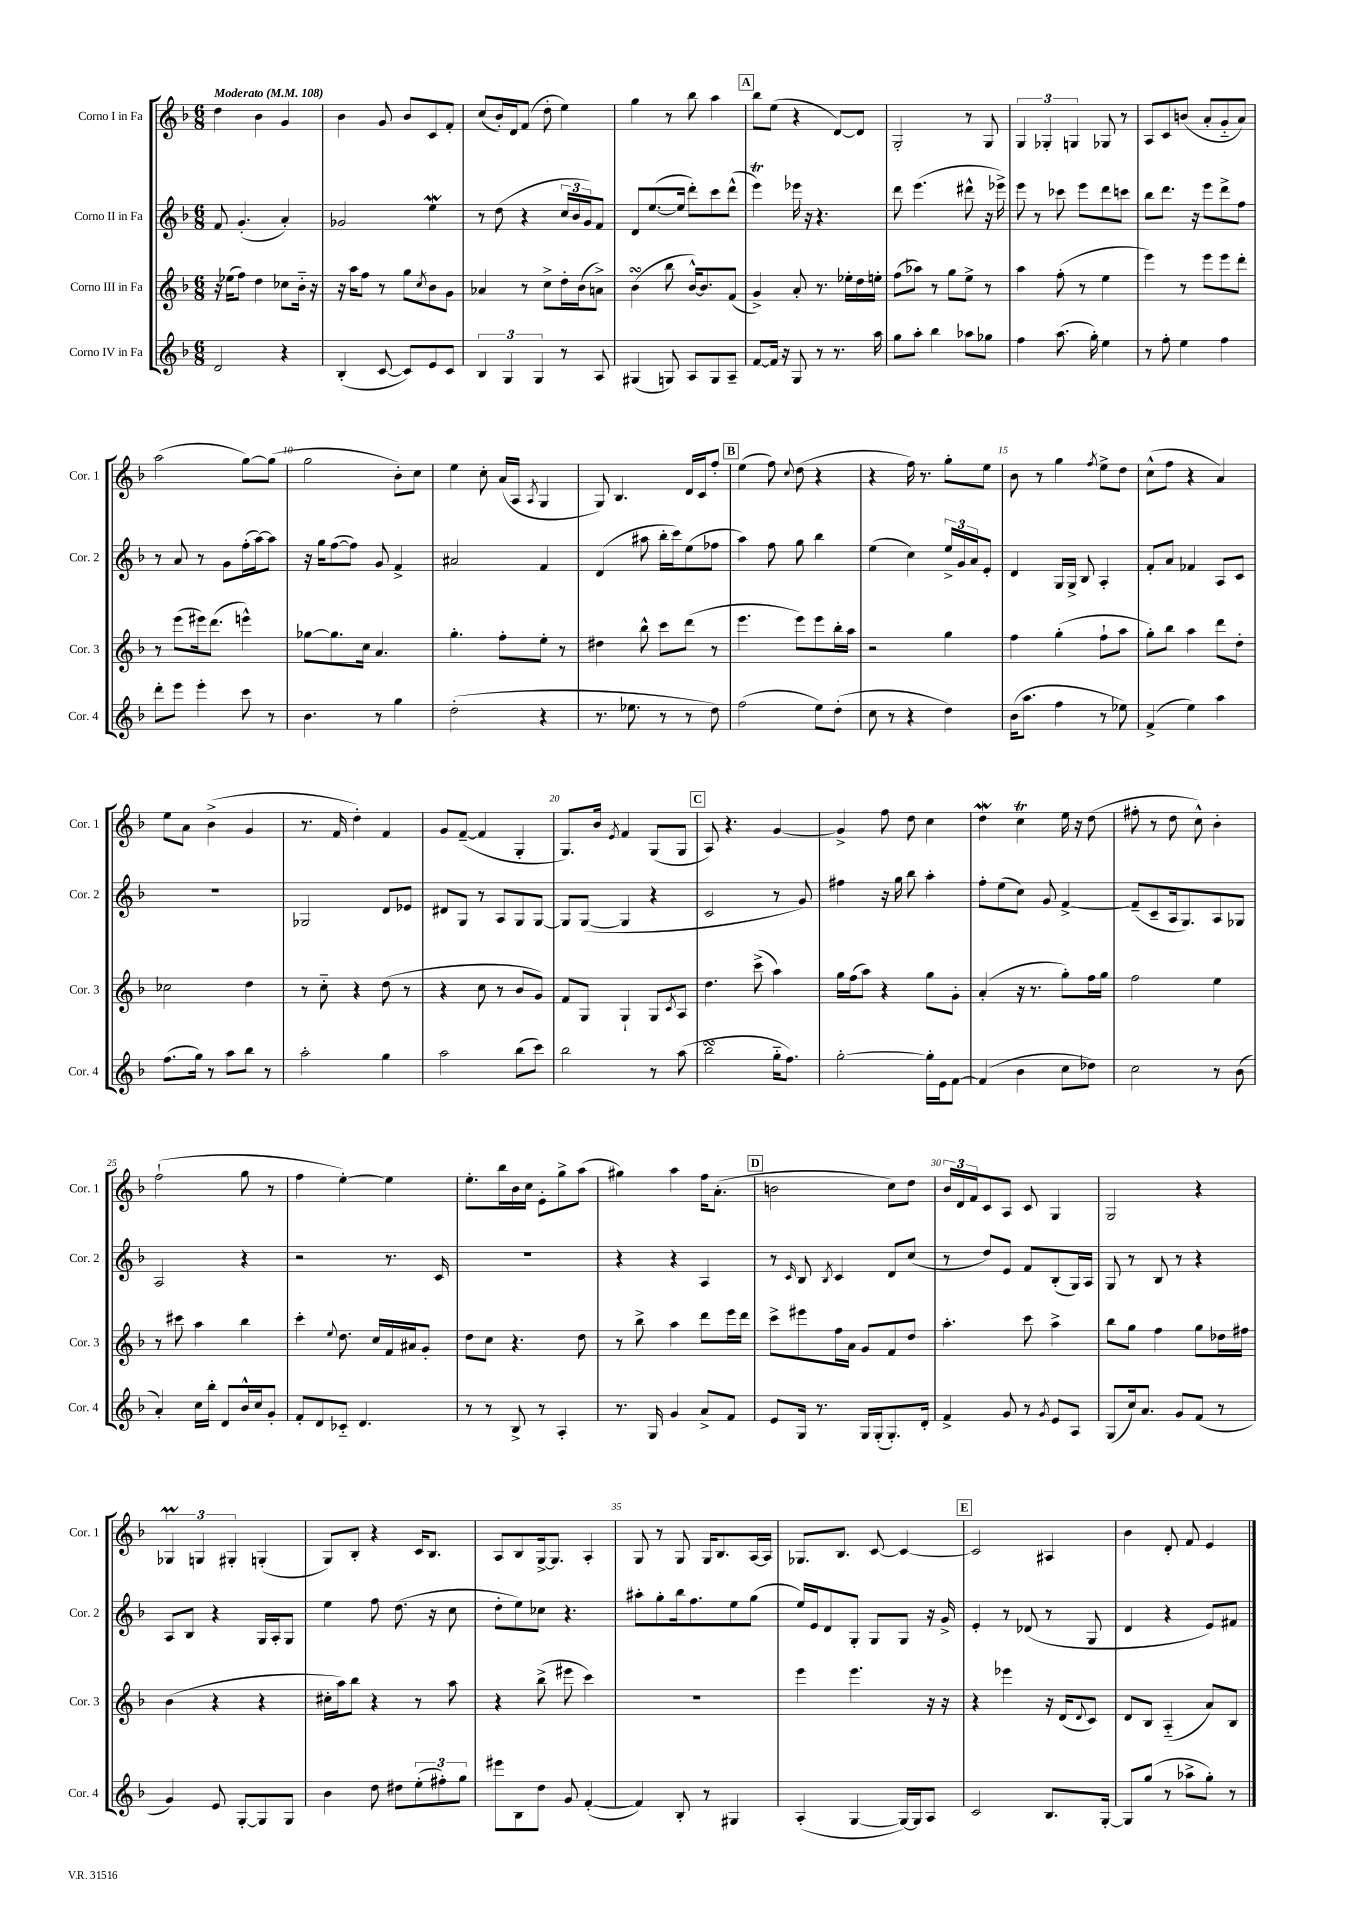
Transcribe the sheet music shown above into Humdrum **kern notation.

**kern	**kern	**kern	**kern
*part4	*part3	*part2	*part1
*staff4	*staff3	*staff2	*staff1
*I"Corno IV in Fa	*I"Corno III in Fa	*I"Corno II in Fa	*I"Corno I in Fa
*I'Cor. 4	*I'Cor. 3	*I'Cor. 2	*I'Cor. 1
*clefG2	*clefG2	*clefG2	*clefG2
*k[b-]	*k[b-]	*k[b-]	*k[b-]
*M6/8	*M6/8	*M6/8	*M6/8
*MM108	*MM108	*MM108	*MM108
=1	=1	=1	=1
!	!	!	!LO:TX:a:B:t=Moderato
2d/	16r	8f/	4dd\
.	(16ee-X\KL	.	.
.	8ff\J)	(4.g'/	.
.	4dd\	.	4b-\
4r	8cc-X\L	4a'/)	4g/
.	16b-\Jk	.	.
.	16r	.	.
=2	=2	=2	=2
(4B-'/	16r	2g-X/	4b-\
.	16aa\KL	.	.
.	8ff\J	.	.
[8c/	8r	.	8g/
8c/L])	8gg\L	.	8b-/L
.	8qcc/	.	.
8e/	8b-\	4eeW\	8c/
8c/J	8g\J	.	8f'/J
=3	=3	=3	=3
6B-/	4a-X/	8r	(8cc/L
.	.	(8dd\	16b-'/L)
6G/	.	.	.
.	.	.	16d/J
.	8r	4r	(8f/J
6G/	.	.	.
.	8cc^\L	.	8dd'\
8r	16dd'\L	24cc/LL	4ee\)
.	.	24b-/	.
.	(16b-\J	.	.
.	.	24g/J)	.
8A/	8an^\J)	8f/J	.
=4	=4	=4	=4
(4G#X/	(4b-sSSs\	8d/L	4gg\
.	.	([8.ee/	.
8Gn/)	8bb-\	.	8r
.	.	16ee/Jk]	.
8A/L	[16b-^^/KL)	8ddd'\L)	8bb-\
.	8.b-/]	.	.
8G/	.	8ccc\	4aa\
8A~/J	(8f/J	(8ddd^^\J	.
!!LO:REH:place=s1:t=A
=5	=5	=5	=5
[8f/L	4g^/)	4eeet\)	8bb-\L
16f/Jk]	.	.	(8ee\J
16r	.	.	.
8G/	8a'/	16eee-X\	4r
.	.	16r	.
8r	8.r	4.r	.
8.r	.	.	[8d/L)
.	16ee-X'\LL	.	.
.	16dd\	.	8d/J]
16aa\	16een'\JJ	.	.
=6	=6	=6	=6
8gg\L	(8ff\L	8ddd\	2G'/
8aa'\J	8aa-X\J)	(4.eee\	.
4bb-\	8r	.	.
.	8gg\L	.	.
8aa-X\L	8ee^\J	8ddd#X^^\	8r
8gg-X\J	8r	16r	8G/
.	.	16eee-X^\)	.
=7	=7	=7	=7
4ff\	4aa\	8eee\	6G/
.	.	8r	.
.	.	.	6G-X'/
(8.aa\	(8ff'\	8ccc-X\	.
.	.	.	6Gn/
.	8r	8eee\L	.
16gg'\)	.	.	.
4ee\	4ee\	8ddd\	8G-X/
.	.	8cccn\J	8r
=8	=8	=8	=8
8r	4eee\)	8bb-\L	8A/L
8ff'\	.	8.ddd\J	8c/
4ee\	8r	.	(8bn/J
.	.	16r	.
.	8eee\L	8eee\L	8a'/L
4ff\	8eee\	8ddd^\	8g/
.	8ddd'\J	8ff\J	8a/J)
!!LO:LB:g=z
=9	=9	=9	=9
8ddd'\L	8r	8r	(2aa\
8eee\J	(8eee\L	8a/	.
4eee'\	16eee#X\k)	8r	.
.	(8.ddd\J	.	.
.	.	8g\L	.
8ccc\	4eeen^^\)	(16ff'\L	[8gg\L)
.	.	[16aa\J)	.
8r	.	8aa\J]	(8gg\J]
=10	=10	=10	=10
4.b-\	[8gg-X\L	16r	2gg\
.	.	16gg\KL	.
.	8.gg-\]	([8ff\	.
.	.	8ff\J])	.
.	16cc\Jk	.	.
8r	4.a/	8g/	.
4gg\	.	4f^/	8b-'\L)
.	.	.	8cc\J
=11	=11	=11	=11
(2dd'\	4.gg'\	2a#X/	4ee\
.	.	.	8cc'\
.	8ff'\L	.	(16a/LL
.	.	.	16A/JJ
.	.	.	8qA/
4r	8ee'\J	4f/	4G/
.	8r	.	.
=12	=12	=12	=12
8.r	4dd#X\	(4d/	8G/)
.	.	.	4.B-/
8.ee-X\	.	.	.
.	8bb-^^\	8aa#X\	.
8r	8ccc\L	16bb-'\LL	.
.	.	16ccc\J)	.
8r	(8ddd\J	(8ee\	16d/LL
.	.	.	16c/J
8dd\)	8r	8ff-X\J	8ff'/J
!!LO:REH:place=s1:t=B
=13	=13	=13	=13
(2ff\	4.eee\	4aa\)	(4ee\
.	.	8ff\	8ff\)
.	.	.	8qqcc/
.	8eee\L)	8gg\	(8dd\
8ee\L)	8eee\	4bb-\	4r
(8dd'\J	16bb-'\L	.	.
.	16aa\JJ	.	.
=14	=14	=14	=14
8cc\	2r	(4ee\	4r
8r	.	.	.
4r	.	4cc\)	16ff\)
.	.	.	8.r
4dd\)	4gg\	24ee^/LL	8gg'\L
.	.	24g/	.
.	.	24a/J	.
.	.	8e'/J	8ee\J
=15	=15	=15	=15
(16b-\KL	4ff\	4d/	8b-\
8.aa\J	.	.	.
.	.	.	8r
4ff\	(4gg'\	16G/LL	4gg\
.	.	16G^/JJ	.
.	.	8B-/	.
.	.	.	8qff/
8r	8ff`\L	4A'/	8ee^\L
8ee-X\)	8aa\J	.	8dd\J
=16	=16	=16	=16
(4f^/	8gg'\L)	8f'/L	(8cc^^\L
.	8bb-\J	8a/J	8ff\J
4ee\)	4aa\	4f-X/	4r
4aa\	8ddd\L	8A/L	4a/)
.	8dd'\J	8c/J	.
!!LO:LB:g=z
=17	=17	=17	=17
(8.ff\L	2cc-X\	2.r	8ee\L
.	.	.	8a\J
16gg\Jk)	.	.	.
8r	.	.	(4b-^\
8aa\L	.	.	.
8bb-\J	4dd\	.	4g/
8r	.	.	.
=18	=18	=18	=18
2aa'\	8r	2G-X/	8.r
.	8cc\	.	.
.	.	.	16f/
.	4r	.	4dd'\)
4gg\	(8dd\	8d/L	4f/
.	8r	8e-X/J	.
=19	=19	=19	=19
2aa\	4r	8d#X/L	8g/L
.	.	8G/J	([8f~/J
.	8cc\	8r	4f/]
.	8r	8A/L	.
(8bb-\L	8b-/L	8G/	4G'/
8ccc\J)	8g/J)	[8G/J	.
=20	=20	=20	=20
2bb-\	8f/L	8G/L]	8.G/L)
.	8G/J	([8G/J	.
.	.	.	16b-/Jk
.	.	.	8qe/
.	4G`/	4G/]	4f/
8r	8G/L	4r	(8G/L
.	8qc/	.	.
(8aa\	8A/J	.	8G/J
!!LO:REH:place=s1:t=C
=21	=21	=21	=21
2bb-sSSs\	4.dd\	2c/	8A/)
.	.	.	4.r
.	(8ccc^\	.	.
16gg\KL	4aa\)	8r	[4g/
8.ff\J)	.	.	.
.	.	8g/)	.
=22	=22	=22	=22
[2gg'\	16gg\LL	4ff#X\	4g^/]
.	(16ff\J	.	.
.	8aa\J)	.	.
.	4r	16r	8ff\
.	.	16gg\	.
.	.	8bb-\	8dd\
16gg'\LL]	8gg\L	4aa'\	4cc\
16e\J	.	.	.
[8f\J	8g'\J	.	.
=23	=23	=23	=23
(4f/]	(4a'/	8ff'\L	4ddW\
.	.	(8ee\	.
4b-\	16r	8cc\J)	4ccT\
.	8.r	.	.
.	.	8g/	.
8cc\L	8gg'\L)	[4f^/	16ee\
.	.	.	16r
8dd-X\J)	16ff\L	.	(8dd\
.	16gg\JJ	.	.
=24	=24	=24	=24
2cc\	2ff\	(8f~/L]	8ff#X'\
.	.	8c~/	8r
.	.	16A/k	8dd\
.	.	8.G/)	.
.	.	.	8cc^^\)
8r	4ee\	8A/	4b-'\
(8b-\	.	8G-X/J	.
!!LO:LB:g=z
=25	=25	=25	=25
4a'/)	8r	2A/	(2ff`\
.	8ccc#X\	.	.
16cc\LL	4aa\	.	.
16bb-'\JJ	.	.	.
8d/L	.	.	.
16b-^^/L	4bb-\	4r	8gg\
16cc/J	.	.	.
8g'/J	.	.	8r
=26	=26	=26	=26
8f'/L	4ccc'\	2r	4ff\
8d/	.	.	.
.	8qqee/	.	.
8c-X/J	8.dd\	.	[4ee'\)
4.d/	.	.	.
.	16cc/LL	.	.
.	16f/	8.r	4ee\]
.	16a#X/J	.	.
.	8g'/J	.	.
.	.	16c/	.
=27	=27	=27	=27
8r	8dd\L	2.r	8.ee'\L
8r	8cc\J	.	.
.	.	.	16bb-\L
8B-^/	4.r	.	16b-\
.	.	.	16cc\JJ
8r	.	.	8e'\L
4A'/	.	.	8gg^\
.	8dd\	.	(8aa\J
=28	=28	=28	=28
8.r	8r	4r	4gg#X\)
.	8bb-^\	.	.
16G/	.	.	.
4g/	4aa\	4r	4aa\
8a^/L	8ddd\L	4A/	16ff\KL
.	.	.	(8.a'\J
8f/J	16eee\L	.	.
.	16ddd\JJ	.	.
!!LO:REH:place=s1:t=D
=29	=29	=29	=29
8e/L	8ccc^\L	8r	2bn\
.	.	16qqc/	.
16G/Jk	8eee#X\	8B-/	.
8.r	.	.	.
.	.	8qB-/	.
.	16ff\L	4c/	.
.	16a\JJ	.	.
16G/LL	8g/L	.	.
(16G'/J	.	.	.
8.G'/)	8f/	8d/L	8cc\L)
.	8dd/J	(8cc/J	8dd\J
16d'/Jk	.	.	.
=30	=30	=30	=30
4f^/	4.aa'\	8r	24b-/LL
.	.	.	24d/
.	.	.	24f/J
.	.	8dd/L)	8c/
8g/	.	8e/J	8A/J
8r	8ccc\	8f/L	8c/
8qg/	.	.	.
8e/L	4aa^\	(8B-'/	4G/
8A/J	.	16G/L)	.
.	.	16A/JJ	.
=31	=31	=31	=31
(8G/L	8bb-\L	8G/	2G/
16cc/k)	8gg\J	8r	.
8.a/J	.	.	.
.	4ff\	8B-/	.
8g/L	.	8r	.
(8f/J	8gg\L	4r	4r
8r	16dd-X\L	.	.
.	16ff#X\JJ	.	.
!!LO:LB:g=z
=32	=32	=32	=32
4g/)	(4b-\	8A/L	6G-XM/
.	.	8B-/J	.
.	.	.	6Gn/
8e/	4r	4r	.
.	.	.	6G#X'/
[8G'/L	.	.	.
8G/]	4r	16G/LL	(4Gn'/
.	.	16A'/J	.
8G/J	.	8G/J	.
=33	=33	=33	=33
4b-\	16cc#X'\LL	4ee\	8G/L)
.	16aa\J)	.	.
.	8bb-\J	.	8B-'/J
8dd\	4r	8ff\	4r
8dd#X\L	.	(8.dd\	.
(12ee'\	8r	.	16c/KL
.	.	16r	8.B-/J
12ff#X'\)	.	.	.
.	8aa\	8cc\	.
12gg\J	.	.	.
=34	=34	=34	=34
8eee#X\L	4r	8dd'\L	8A/L
8B-\	.	8ee\)	8B-/
8dd\J	(8bb-^\	8cc-X\J	[16G^/k
.	.	.	8.G/J]
8g/	8eee#X\	4.r	.
([4f'/	4ccc\)	.	4A'/
=35	=35	=35	=35
4f/])	2.r	8aa#X'\L	8G/
.	.	8gg'\	8r
8B-'/	.	16bb-\k	8G/
.	.	8.ff\	.
8r	.	.	16G/KL
.	.	.	8.B-/
4G#X/	.	8ee\	.
.	.	(8gg\J	[16A/L
.	.	.	16A/JJ]
=36	=36	=36	=36
(4A'/	4eee\	16ee/LL)	8.G-X/L
.	.	16e/J	.
.	.	8d/	.
.	.	.	8.B-/J
[4G/	4.eee\	8G'/J	.
.	.	8G/L	[8c/
16G/LL_)	.	8G/J	4c/_
16G/J]	.	.	.
8A/J	16r	16r	.
.	16r	16g^/	.
!!LO:REH:place=s1:t=E
=37	=37	=37	=37
2c/	4r	4e'/	2c/]
.	4eee-X\	8r	.
.	.	(8d-X/	.
8.B-/L	16r	8r	4A#X/
.	(16d/KL	.	.
.	8qqd/	.	.
.	8c/J)	8G/	.
[16G'/Jk	.	.	.
=38	=38	=38	=38
8G/L]	8d/L	4d/	4b-\
(8gg/J	8B-/J	.	.
8r	(4A/	4r	8d'/
8aa-X^\L	.	.	8f/
8gg'\J)	8a/L)	8e/L)	4e/
8r	8B-/J	8f#X/J	.
==	==	==	==
*-	*-	*-	*-
